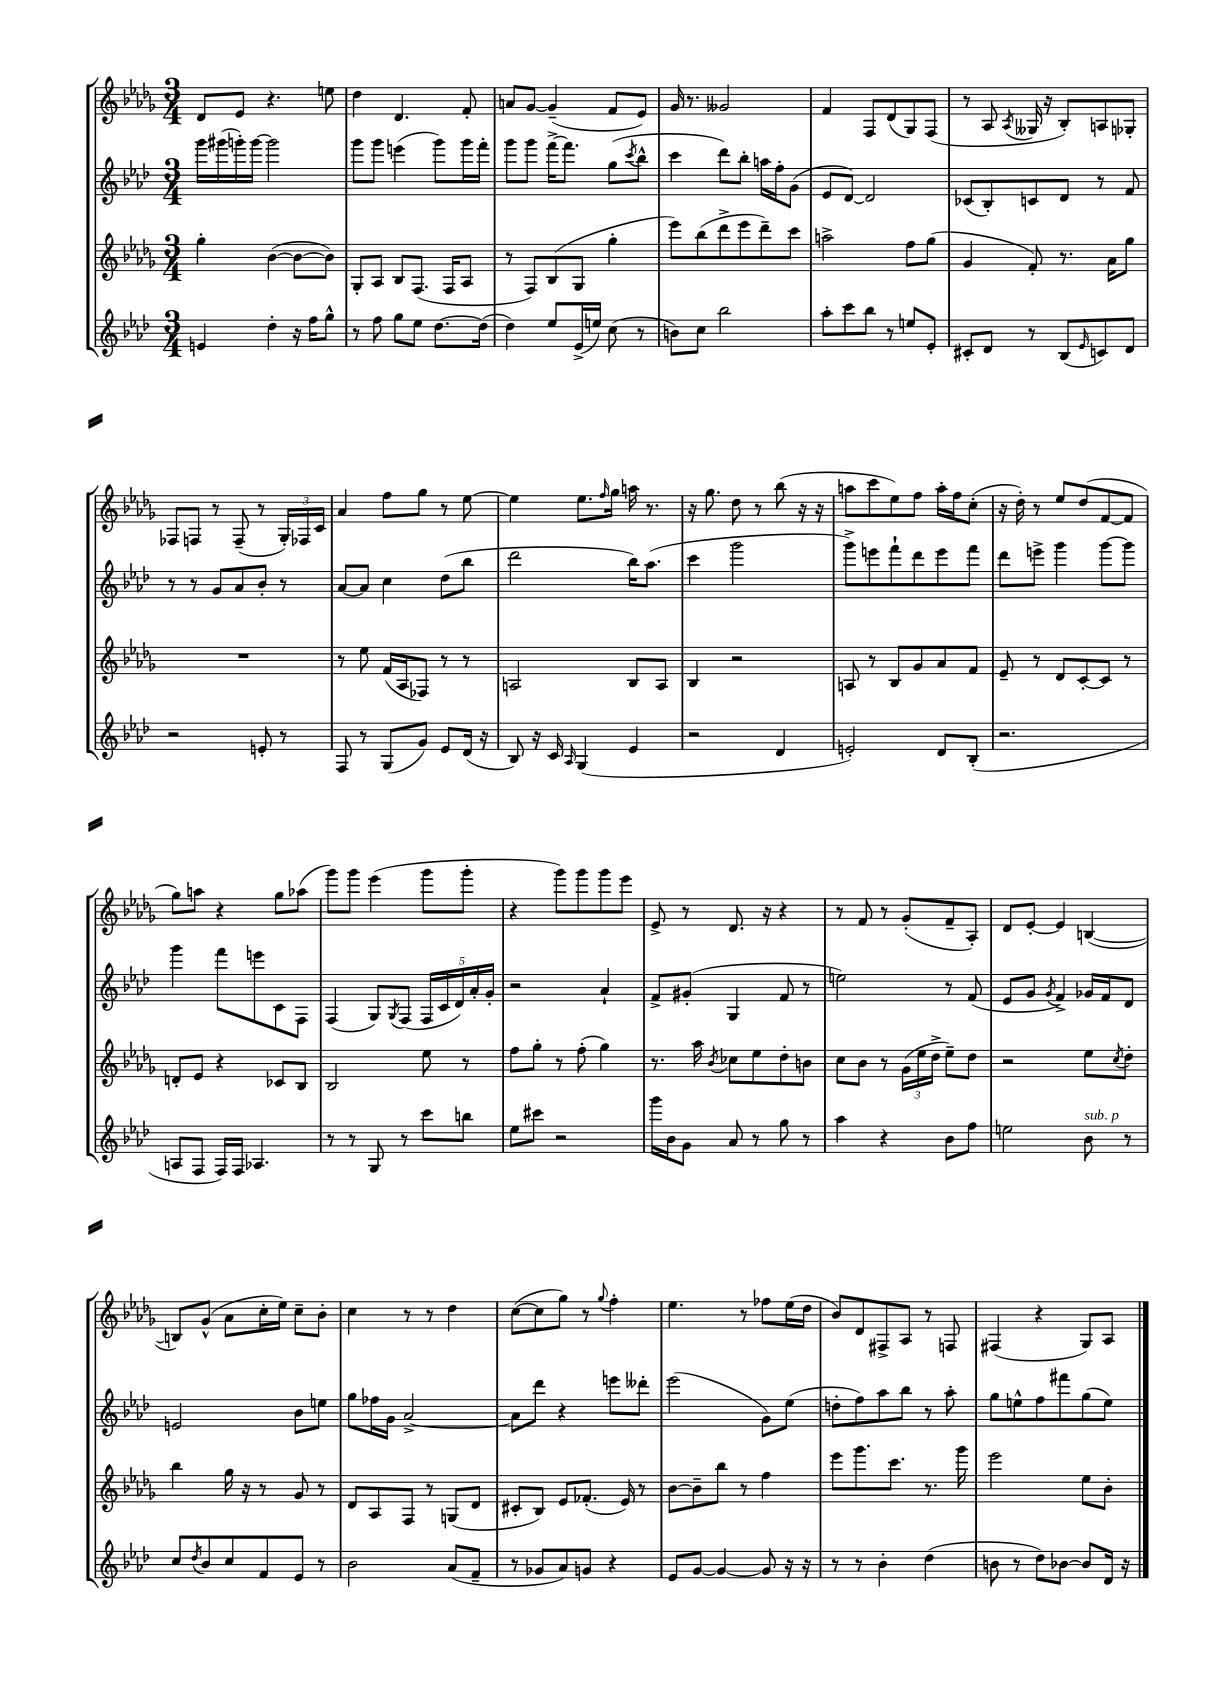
<<
\new StaffGroup <<
\new Staff = "s0" {
    \clef treble \key des \major \numericTimeSignature \time 3/4
    des'8 ees'8 r4. e''8 |
    des''4 des'4. f'8-. |
    a'8 ges'8~ ges'4--( f'8 ees'8) |
    ges'16 r8. geses'2 |
    f'4 f8 des'8( ges8) f8( |
    r8 aes8 \acciaccatura { aes8 } geses16 r16 bes8-.) a8 ges8-. |
    fes8 f8 r8 f8--( r8 \tuplet 3/2 { ges16-.) fes16 c'16 } |
    aes'4 f''8 ges''8 r8 ees''8~ |
    ees''4 ees''8. \grace { f''16 } ges''16 a''16 r8. |
    r16 ges''8. des''8 r8 bes''8( r16 r16 |
    a''8 c'''8 ees''8) f''8 a''16-. f''16 c''8-.( |
    r16 des''16-.) r8 ees''8 des''8( f'8~ f'8 |
    ges''8) a''8 r4 ges''8 aes''8( |
    ges'''8) ges'''8 ees'''4( ges'''8 ges'''8-. |
    r4 ges'''8) ges'''8 ges'''8 ees'''8 |
    ees'8-> r8 des'8. r16 r4 |
    r8 f'8 r8 ges'8-.( f'8-- aes8-.) |
    des'8 ees'8~-. ees'4 b4~( |
    b8) ges'8-^( aes'8 c''16-. ees''16) c''8-- bes'8-. |
    c''4 r8 r8 des''4 |
    c''8~( c''8 ges''8) r8 \appoggiatura { ges''8 } f''4-. |
    ees''4. r8 fes''8 ees''16( des''16 |
    bes'8) des'8 fis8-> aes8 r8 f8 |
    fis4( r4 ges8) aes8 \bar "|." |
}
\new Staff = "s1" {
    \clef treble \key aes \major \numericTimeSignature \time 3/4
    g'''16 gis'''16( g'''16-.) g'''16~ g'''2 |
    g'''8 g'''8 e'''4( g'''8) g'''16 f'''16-. |
    g'''8 g'''8 f'''16~-> f'''8. g''8( \acciaccatura { c'''8 } bes''8-^ |
    c'''4 des'''8) bes''8-. a''16 f''16-. g'8( |
    ees'8 des'8~) des'2 |
    ces'8( bes8-.) c'8 des'8 r8 f'8 |
    r8 r8 g'8 aes'8 bes'8-. r8 |
    aes'8~ aes'8 c''4 des''8( bes''8 |
    des'''2 bes''16) aes''8.( |
    c'''4 g'''2 |
    g'''8->) e'''8 f'''8-! des'''8 e'''8 f'''8 |
    des'''8 e'''8-> g'''4 g'''8~ g'''8 |
    g'''4 f'''8 e'''8 c'8 f8 |
    f4( g8) \acciaccatura { g8 } f8( \tuplet 5/4 { f16 c'16 des'16) aes'16-. g'16-. } |
    r2 aes'4-! |
    f'8-> gis'8-.( g4 f'8 r8 |
    e''2) r8 f'8( |
    ees'8 g'8 \acciaccatura { g'8 } f'4->) ges'16 f'16 des'8 |
    e'2 bes'8 e''8 |
    g''8 fes''16 g'16 aes'2~-> |
    aes'8 des'''8 r4 e'''8 deses'''8-. |
    ees'''2( g'8) ees''8( |
    d''8-. f''8) aes''8 bes''8 r8 aes''8-. |
    g''8 e''8-^ f''8 fis'''8 g''8( e''8) \bar "|." |
}
\new Staff = "s2" {
    \clef treble \key des \major \numericTimeSignature \time 3/4
    ges''4-. bes'4~( bes'8~ bes'8) |
    ges8-. aes8 bes8 f8.( f16 aes8 |
    r8 f8) bes8( ges8 ges''4-. |
    ees'''8) bes''8( des'''8-> ees'''8 des'''8--) c'''8 |
    a''2-> f''8 ges''8( |
    ges'4 f'8-.) r8. aes'16 ges''8 |
    R2. |
    r8 ees''8 f'16( aes16 fes8) r8 r8 |
    a2 bes8 a8 |
    bes4 r2 |
    a8 r8 bes8 ges'8 aes'8 f'8 |
    ees'8-- r8 des'8 c'8~-. c'8 r8 |
    d'8-. ees'8 r4 ces'8 bes8 |
    bes2 ees''8 r8 |
    f''8 ges''8-. r8 f''8-.( ges''4) |
    r8. aes''16 \acciaccatura { bes'8 } ces''8 ees''8 des''8-. b'8 |
    c''8 bes'8 r8 \tuplet 3/2 { ges'16( ees''16 des''16-> } ees''8--) des''8 |
    r2 ees''8 \acciaccatura { c''8 } des''8-. |
    bes''4 ges''16 r16 r8 ges'8 r8 |
    des'8 aes8 f8 r8 g8( des'8 |
    cis'8-. bes8) ees'8 fes'8.-.( ees'16) r8 |
    bes'8~ bes'8-- bes''8 r8 f''4 |
    ees'''8 ges'''8. c'''8. r8. ges'''16 |
    ees'''2 ees''8 bes'8-. \bar "|." |
}
\new Staff = "s3" {
    \clef treble \key aes \major \numericTimeSignature \time 3/4
    e'4 des''4-. r16 f''16 g''8-^ |
    r8 f''8 g''8 ees''8 des''8.~ des''16( |
    des''4) ees''8 ees'16->( e''16) c''8( r8 |
    b'8) c''8 bes''2 |
    aes''8-. c'''8 bes''8 r8 e''8 ees'8-. |
    cis'8-. des'8 r8 bes8( \grace { ees'16 } c'8) des'8 |
    r2 e'8-. r8 |
    f8 r8 g8( g'8) ees'8 des'16( r16 |
    bes8) r16 c'16 \grace { aes16 } g4( ees'4 |
    r2 des'4 |
    e'2-.) des'8 bes8-.( |
    r2. |
    a8 f8 f16) f16 aes4. |
    r8 r8 g8 r8 c'''8 b''8 |
    ees''8 cis'''8 r2 |
    g'''16 bes'16 g'8 aes'8 r8 g''8 r8 |
    aes''4 r4 bes'8 f''8 |
    e''2 bes'8^\markup { \italic "sub. p" } r8 |
    c''8 \acciaccatura { des''8 } bes'8 c''8 f'8 ees'8 r8 |
    bes'2 aes'8( f'8-- |
    r8 ges'8 aes'8) g'8 r4 |
    ees'8 g'8~ g'4~ g'8 r16 r16 |
    r8 r8 bes'4-. des''4( |
    b'8 r8 des''8) bes'8~ bes'8 des'16 r16 \bar "|." |
}
>>
>>
\layout { \context { \Score \remove "Bar_number_engraver" } }
